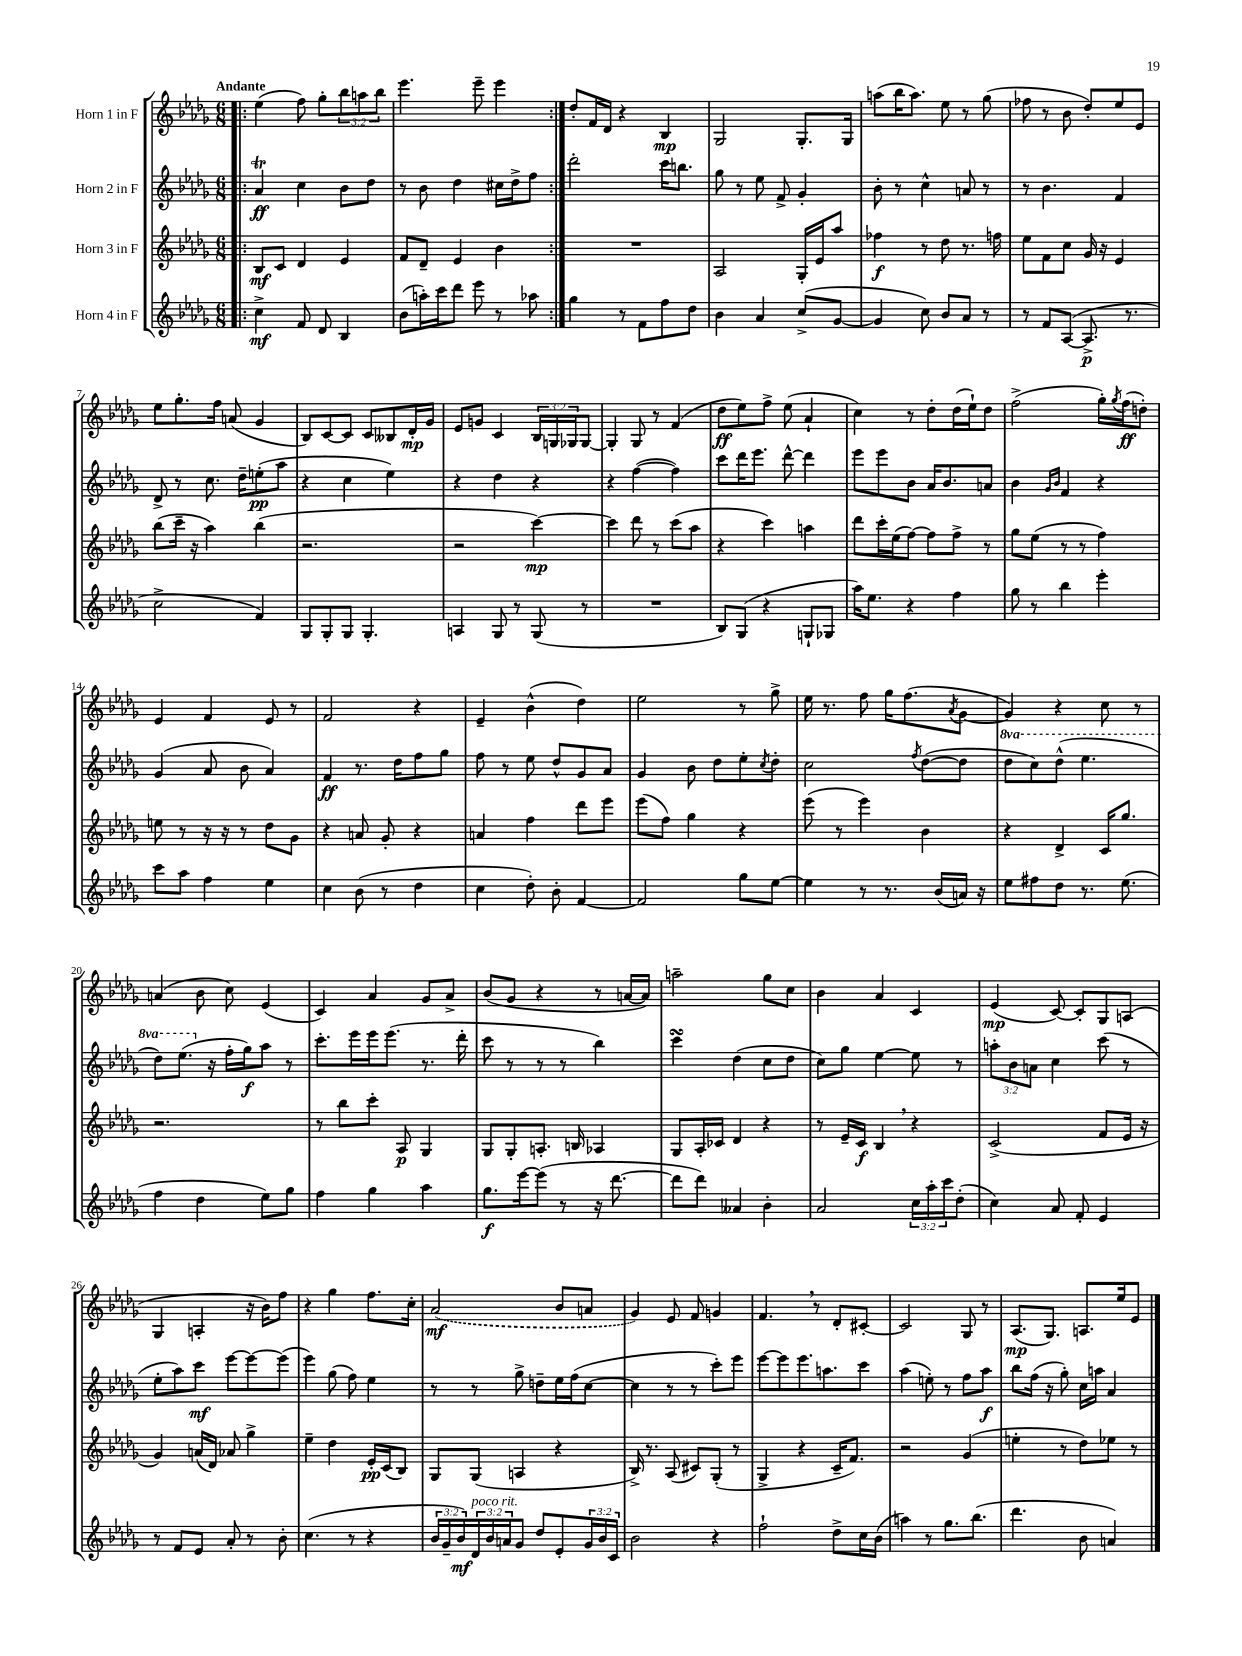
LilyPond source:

<<
\new StaffGroup <<
\new Staff = "s0" \with { instrumentName = "Horn 1 in F" } {
    \clef treble \key des \major \numericTimeSignature \time 6/8 \override Staff.TupletNumber.text = #tuplet-number::calc-fraction-text \tempo "Andante"
    \repeat volta 2 { \bar ".|:" ees''4( f''8) ges''8-. \tuplet 3/2 { bes''8 a''8 bes''8 } |
    ees'''4. ees'''8-- ees'''4 | }
    des''8-. f'16 des'16 r4 bes4\mp |
    ges2 ges8.-. ges16 |
    a''8( bes''16 a''8.) ees''8 r8 ges''8( |
    fes''8 r8 bes'8 des''8-.) ees''8 ees'8 |
    ees''8 ges''8.-. f''16 a'8( ges'4 |
    bes8) c'8~ c'8 c'8 beses8 des'16-.\mp ges'16 |
    ees'8 g'8 c'4 \tuplet 3/2 { bes16 g16 ges16 } ges8~ |
    ges4-. ges8 r8 f'4( |
    des''8\ff ees''8) f''8-> ees''8( aes'4-! |
    c''4) r8 des''8-. des''16( ees''16-!) des''8 |
    f''2->( ges''16-.) \acciaccatura { ges''8 } f''16\ff( d''8-.) |
    ees'4 f'4 ees'8 r8 |
    f'2 r4 |
    ees'4-- bes'4-^( des''4) |
    ees''2 r8 ges''8-> |
    ees''16 r8. f''8 ges''16 f''8.( \acciaccatura { aes'8 } ges'8~ |
    ges'4) r4 c''8 r8 |
    a'4( bes'8 c''8) ees'4( |
    c'4) aes'4 ges'8 aes'8-> |
    bes'8( ges'8 r4 r8 a'16~ a'16) |
    a''2-- ges''8 c''8 |
    bes'4 aes'4 c'4 |
    ees'4\mp( c'8~) c'8-. ges8 a8( |
    ges4 a4-. r16 bes'16) f''8 |
    r4 ges''4 f''8. c''16-. |
    \once \slurDashed aes'2\mf( bes'8 a'8 |
    ges'4) ees'8 f'8 g'4 |
    f'4. \breathe r8 des'8-. cis'8~-. |
    cis'2 ges8 r8 |
    aes8.\mp( ges8.) a8. ees''16 ees'8 \bar "|." |
}
\new Staff = "s1" \with { instrumentName = "Horn 2 in F" } {
    \clef treble \key des \major \numericTimeSignature \time 6/8 \override Staff.TupletNumber.text = #tuplet-number::calc-fraction-text \set Staff.ottavationMarkups = #ottavation-simple-ordinals
    \repeat volta 2 { \bar ".|:" aes'4\trill\ff c''4 bes'8 des''8 |
    r8 bes'8 des''4 cis''16 des''16-> f''8 | }
    des'''2-. c'''16 b''8. |
    ges''8 r8 ees''8 f'8-> ges'4-. |
    bes'8-. r8 c''4-^ a'8 r8 |
    r8 bes'4. f'4 |
    des'8-> r8 c''8. des''16-- e''8-.\pp( aes''8 |
    r4 c''4 ees''4) |
    r4 des''4 r4 |
    r4 f''4~( f''4) |
    c'''8 des'''16 ees'''8. des'''8~-^ des'''4 |
    ees'''8 ees'''8 bes'8 aes'16 bes'8. a'8 |
    bes'4 \grace { ges'16 bes'16 } f'4 r4 |
    ges'4( aes'8 bes'8 aes'4) |
    f'4\ff r8. des''16 f''8 ges''8 |
    f''8 r8 ees''8 des''8-^ ges'8 aes'8 |
    ges'4 bes'8 des''8 ees''8-. \acciaccatura { c''8 } des''8-. |
    c''2 \acciaccatura { f''8 } des''8~( des''8 |
    \ottava #1 des'''8 c'''8) des'''8-^( ees'''4. |
    des'''8) ees'''8.( \ottava #0 r16 f''16-. ges''16\f) aes''8 r8 |
    c'''8.-. ees'''16 ees'''16 ees'''8.( r8. des'''16-. |
    c'''8 r8 r8 r8 bes''4) |
    c'''4\turn des''4( c''8 des''8 |
    c''8) ges''8 ees''4~ ees''8 r8 |
    \tuplet 3/2 { a''8-. bes'8 a'8 } c''4 c'''8( r8 |
    ees''8-. aes''8) c'''8\mf ees'''8~ ees'''8~ ees'''8( |
    ees'''4) ges''8( f''8) ees''4 |
    r8 r8 ges''8-> d''8-- ees''16 f''16( c''8~ |
    c''4 r8 r8 c'''8-.) ees'''8 |
    ees'''8~ ees'''8 ees'''8. a''8. c'''8 |
    aes''4( e''8-.) r8 f''8 aes''8\f |
    bes''8 f''16( r16 ges''8-.) c''16 a''16 aes'4 \bar "|." |
}
\new Staff = "s2" \with { instrumentName = "Horn 3 in F" } {
    \clef treble \key des \major \numericTimeSignature \time 6/8
    \repeat volta 2 { \bar ".|:" bes8\mf c'8 des'4 ees'4 |
    f'8 des'8-- ees'4 bes'4 | }
    R2. |
    aes2 ges16-. ees'16 aes''8 |
    fes''4\f r8 des''8 r8. f''16 |
    ees''8 f'8 c''8 ges'16 r16 ees'4 |
    bes''8( c'''16-- r16 aes''4) bes''4( |
    r2. |
    r2 c'''4~\mp) |
    c'''4 des'''8 r8 c'''8( aes''8 |
    r4 c'''4) a''4 |
    des'''8 c'''16-. ees''16( f''8~) f''8 f''8-> r8 |
    ges''8 ees''8( r8 r8 f''4) |
    e''8 r8 r16 r16 r8 des''8 ges'8 |
    r4 a'8 ges'8-. r4 |
    a'4 f''4 des'''8 ees'''8 |
    ees'''8( f''8) ges''4 r4 |
    ees'''8( r8 ees'''4) bes'4 |
    r4 des'4-> c'16 ges''8. |
    r2. |
    r8 bes''8 c'''8-. aes8\p ges4 |
    ges8 ges8-. a8.-. b16 aes4 |
    ges8 aes16-. ces'16 des'4 r4 |
    r8 ees'16-- c'16\f bes4 \breathe r4 |
    c'2->( f'8 ees'16 r16 |
    ges'4) a'16( des'16) aes'8 ges''4-> |
    ees''4-- des''4 ees'16-.\pp c'16( bes8) |
    ges8 ges8( a4 r4 |
    bes16->) r8. aes8( cis'8) ges8-.( r8 |
    ges4-> r4 c'16-- f'8.) |
    r2 ges'4( |
    e''4-. r8 des''8) ees''8 r8 \bar "|." |
}
\new Staff = "s3" \with { instrumentName = "Horn 4 in F" } {
    \clef treble \key des \major \numericTimeSignature \time 6/8 \override Staff.TupletNumber.text = #tuplet-number::calc-fraction-text
    \repeat volta 2 { \bar ".|:" c''4->\mf f'8 des'8 bes4 |
    bes'8( a''16-.) c'''16 des'''8 ees'''8 r8 aes''8 | }
    ges''4 r8 f'8 f''8 des''8 |
    bes'4 aes'4 c''8->( ges'8~ |
    ges'4 c''8) bes'8 aes'8 r8 |
    r8 f'8 aes8~( aes8.->\p r8. |
    c''2-> f'4) |
    ges8 ges8-. ges8 ges4.-. |
    a4 ges8 r8 ges8( r8 |
    R2. |
    bes8) ges8( r4 g8-! ges8 |
    aes''16) ees''8. r4 f''4 |
    ges''8 r8 bes''4 ees'''4-. |
    c'''8 aes''8 f''4 ees''4 |
    c''4 bes'8( r8 des''4 |
    c''4 des''8-.) bes'8-. f'4~ |
    f'2 ges''8 ees''8~ |
    ees''4 r8 r8. bes'16( a'16) r16 |
    ees''8 fis''8 des''8 r8. ees''8.( |
    f''4 des''4 ees''8) ges''8 |
    f''4 ges''4 aes''4 |
    ges''8.\f ees'''16~ ees'''8( r8 r16 des'''8.~ |
    des'''8 des'''8) aeses'4 bes'4-. |
    aes'2 \tuplet 3/2 { c''16 aes''16-. c'''16 } des''8-.( |
    c''4) aes'8 f'8-. ees'4 |
    r8 f'8 ees'8 aes'8-. r8 bes'8-. |
    c''4.( r8 r4 |
    \tuplet 3/2 { bes'16 ges'16-- bes'16\mf) } \tuplet 3/2 { des'16^\markup { \italic "poco rit." } bes'16 a'16 } ges'8 des''8 ees'8-. \tuplet 3/2 { ges'16 bes'16 c'16 } |
    bes'2 r4 |
    f''2-! des''8-> c''16 bes'16( |
    a''4) r8 ges''8. bes''8.( |
    des'''4. bes'8 a'4) \bar "|." |
}
>>
>>
